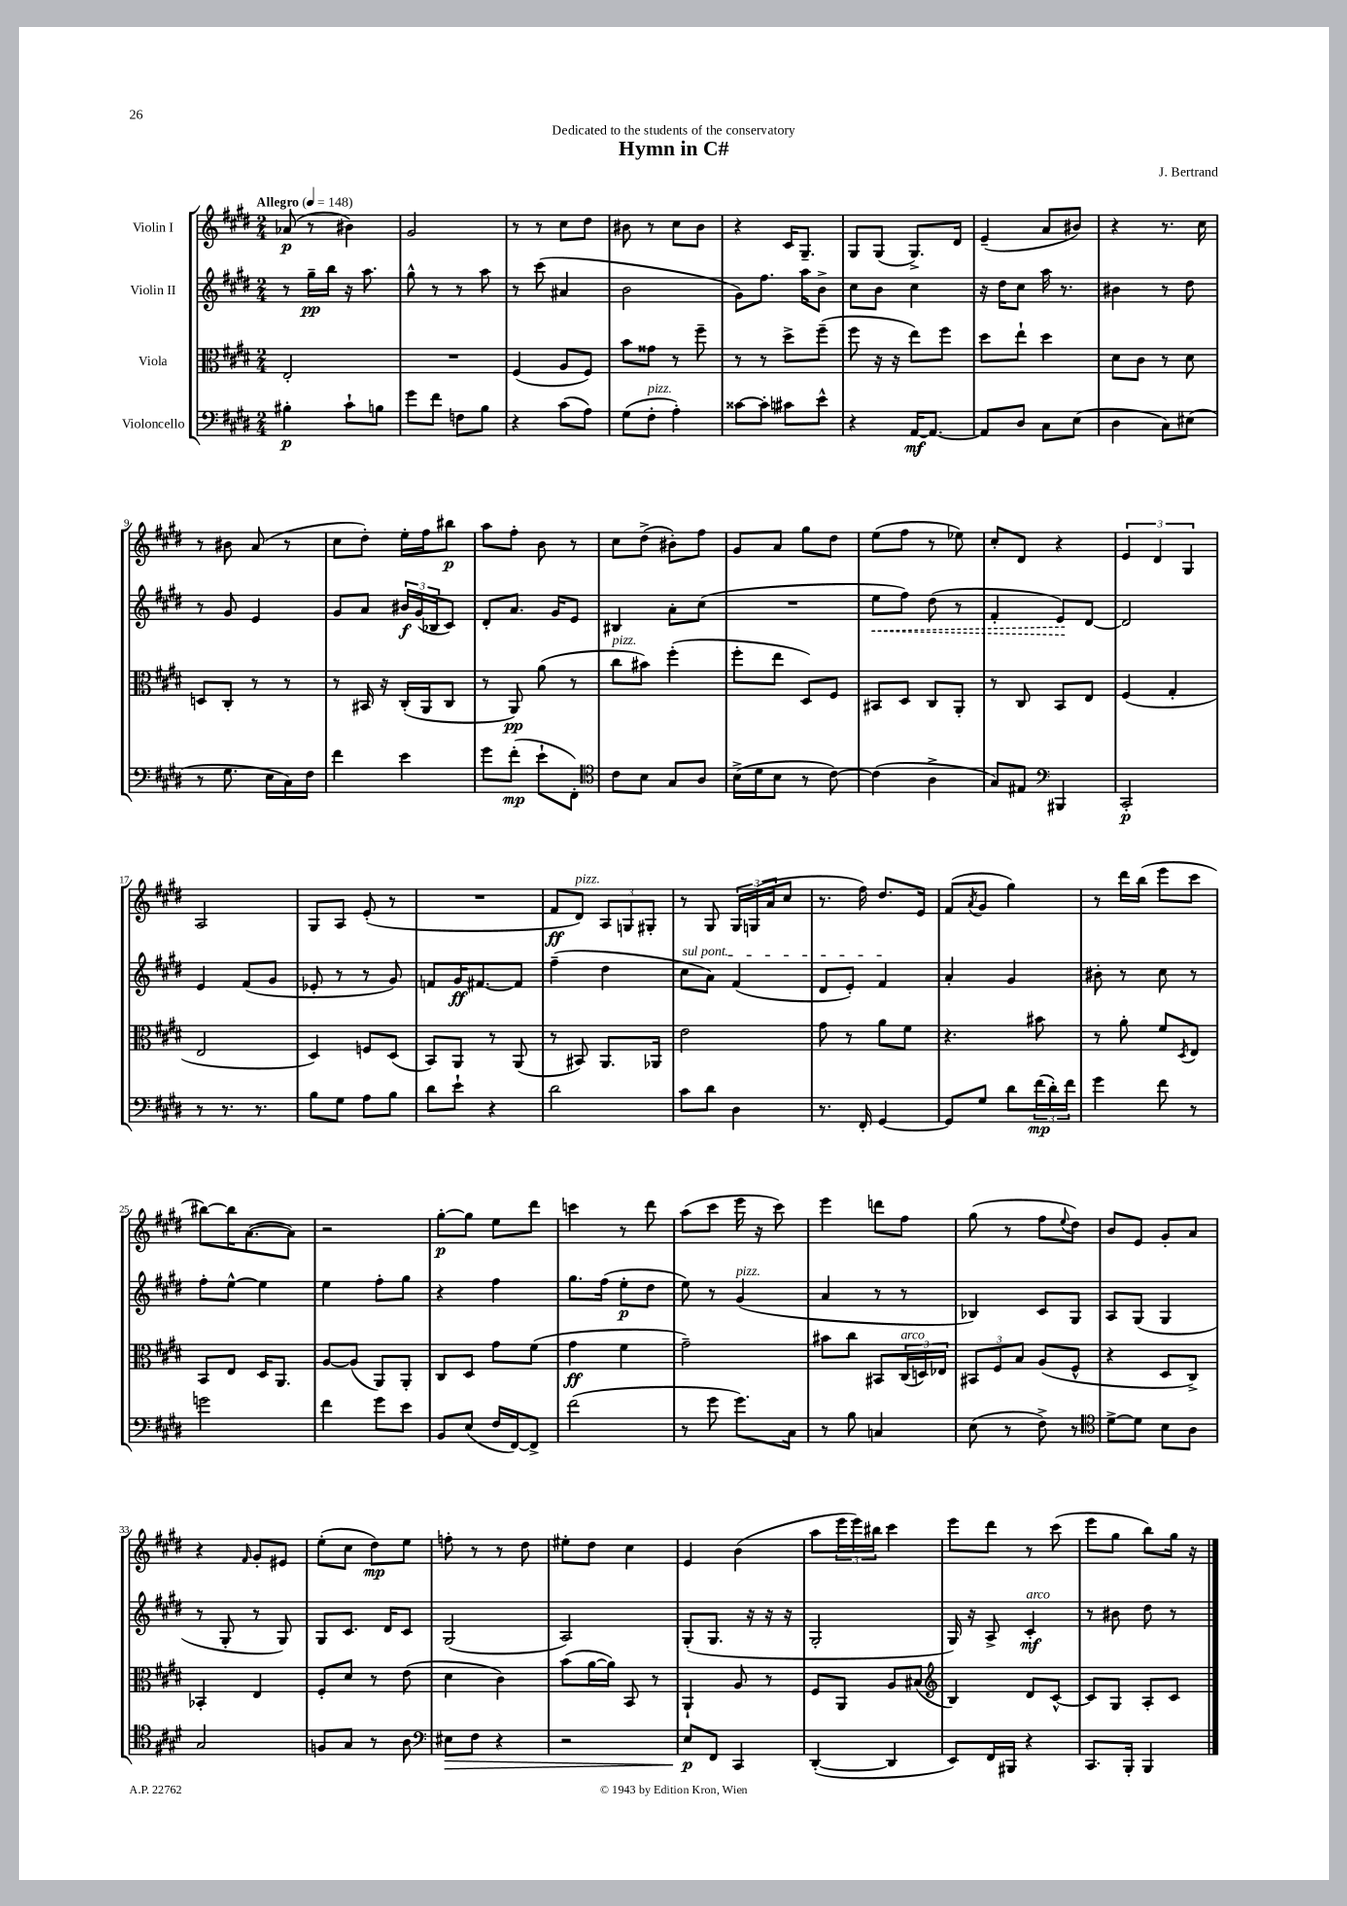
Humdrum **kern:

**kern	**kern	**kern	**kern
*staff4	*staff3	*staff2	*staff1
*clefF4	*clefC3	*clefG2	*clefG2
*k[f#c#g#d#]	*k[f#c#g#d#]	*k[f#c#g#d#]	*k[f#c#g#d#]
*M2/4	*M2/4	*M2/4	*M2/4
*MM148	*MM148	*MM148	*MM148
4B#'	2E'	8r	(8a-
.	.	16gg#~	8r
.	.	16bb	.
8c#`	.	16r	4b#)
.	.	8.aa	.
8B	.	.	.
=	=	=	=
8g#	2r	8gg#^^	2g#
8f#	.	8r	.
8F	.	8r	.
8B	.	8aa	.
=	=	=	=
4r	(4F#	8r	8r
.	.	(8ccc#	8r
(8c#	8A	4a#	8cc#
8A)	8F#)	.	8dd#
=	=	=	=
(8G#	8b	2b	8b#
8F#'	8g##	.	8r
4A')	8r	.	8cc#
.	8ff#~	.	8b#
=	=	=	=
[8c##	8r	8g#)	4r
8c##']	8r	8.ff#	.
8c#	8dd#^	.	16c#
.	.	16aa	8.G#~
8e^^	(8ff#~	8b^	.
=	=	=	=
4r	8ff#	8cc#	8G#
.	16r	8b	(8G#
.	16r	.	.
[16AA	8ee)	4cc#	8.G#^)
8.AA_	.	.	.
.	8ff#	.	.
.	.	.	16d#
=	=	=	=
8AA]	8dd#	16r	(4e~
.	.	16dd#	.
8D#	8ee`	8cc#	.
8C#	4dd#	16aa	8a
.	.	8.r	.
(8E	.	.	8b#)
=	=	=	=
4D#	8d#	4b#	4r
.	8c#	.	.
8C#)	8r	8r	8.r
(8E#	8d#	8dd#	.
.	.	.	16cc#
=	=	=	=
8r	8D	8r	8r
8.G#	8C#'	8g#	8b#
.	8r	4e	(8a
16E	.	.	.
16C#)	8r	.	8r
16F#	.	.	.
=	=	=	=
4f#	8r	8g#	8cc#
.	16BB#	8a	8dd#')
.	16r	.	.
4e	(16C#'	24b#	16ee'
.	.	(24g#	.
.	16AA	.	16ff#
.	.	24B-	.
.	8C#	8c#)	8bb#
=	=	=	=
8g#	8r	8d#'	8aa
(8f#'	8AA)	8.a	8ff#'
8e`	(8a	.	8b
.	.	16g#	.
8FF#')	8r	8e	8r
=	=	=	=
*clefC4	*	*	*
8c#	8cc#	4B#	8cc#
8B	8b#)	.	(8dd#^
8G#	(4ff#'	8a'	8b#')
8A	.	(8cc#	8ff#
=	=	=	=
(16B^	8ff#'	2r	8g#
16d#	.	.	.
8B	8ee	.	8a
8r	8D#)	.	8gg#
[8c#)	8F#	.	8dd#
=	=	=	=
(4c#]	8BB#	8ee	(8ee
.	8D#	8ff#)	8ff#
4A^	8C#	(8dd#	8r
.	8AA'	8r	8ee-)
=	=	=	=
8G#)	8r	4f#'	8cc#'
8E#	8C#	.	8d#
*clefF4	*	*	*
4BBB#	8BB	8e)	4r
.	8E	[8d#	.
=	=	=	=
2CC#'	(4F#	2d#]	6e
.	.	.	6d#
.	4G#'	.	.
.	.	.	6G#
=	=	=	=
8r	2E	4e	2A
8.r	.	.	.
.	.	(8f#	.
8.r	.	.	.
.	.	8g#	.
=	=	=	=
8B	4D#)	8e-'	8G#
8G#	.	8r	8A
8A	8F	8r	(8e'
8B	(8D#	8g#)	8r
=	=	=	=
8d#	8BB)	8f	2r
8e`	8AA	16g#	.
.	.	[8.f#	.
4r	8r	.	.
.	(8AA	8f#]	.
=	=	=	=
2d#	8r	(4ff#~	8f#
.	8BB#)	.	8d#)
.	8.AA	4dd#	12A
.	.	.	12G
.	.	.	12G#'
.	16AA-	.	.
=	=	=	=
8c#	2e	8cc#	8r
8d#	.	8a)	8G#
4D#	.	(4f#	24G#
.	.	.	(24G
.	.	.	24a
.	.	.	8cc#
=	=	=	=
8.r	8g#	8d#	8.r
.	8r	8e')	.
16FF#'	.	.	16ff#)
[4GG#	8a	4f#	8.dd#
.	8f#	.	.
.	.	.	16e
=	=	=	=
8GG#]	4.r	4a'	(8f#
.	.	.	8qa
8G#	.	.	8g#
8d#	.	4g#	4gg#)
(24f#	8b#	.	.
24d#')	.	.	.
24f#	.	.	.
=	=	=	=
4g#	8r	8b#'	8r
.	8a'	8r	16ddd#
.	.	.	(16bb
8f#	8f#	8cc#	8eee
.	8qD#	.	.
8r	8E	8r	8ccc#
=	=	=	=
2g	8BB	8ff#'	[8bb#)
.	8E	[8ee^^	16bb#]
.	.	.	([8.a
.	16D#	4ee]	.
.	8.AA	.	.
.	.	.	8a])
=	=	=	=
4f#	[8A	4ee	2r
.	(8A]	.	.
8g#	8AA)	8ff#'	.
8e	8AA'	8gg#	.
=	=	=	=
8BB	8C#	4r	[8gg#'
(8E	8D#	.	8gg#]
16F#	8g#	4ff#	8ee
[16FF#)	.	.	.
8FF#^]	(8f#	.	8ddd#
=	=	=	=
(2f#	4g#	8.gg#	4ccc
.	.	(16ff#	.
.	4f#	8ee'	8r
.	.	8dd#	8ddd#
=	=	=	=
8r	2g#~)	8ee)	(8aa
8g#	.	8r	8ccc#
8.g#)	.	(4g#	16eee
.	.	.	16r
.	.	.	8ccc#)
16C#	.	.	.
=	=	=	=
8r	8b#	4a	4eee
8B	8cc#	.	.
4C	8BB#	8r	8ddd
.	(24C#	8r	8ff#
.	24D)	.	.
.	24E-	.	.
=	=	=	=
(8E	12BB#	4B-)	(8gg#
.	12F#	.	.
8r	.	.	8r
.	12B	.	.
8F#^)	(8A	8c#	8ff#
.	.	.	8qqee
8r	8F#^^	8G#	8dd#)
=	=	=	=
*clefC4	*	*	*
[8d#^	4r	8A	8b
8d#]	.	(8G#	8e
8B	8D#	4G#	8g#'
8A	8C#^)	.	8a
=	=	=	=
2G#	4BB-'	8r	4r
.	.	8G#'	.
.	.	.	16qqf#
.	4E	8r	8g#'
.	.	8G#)	8e#
=	=	=	=
8F	8F#'	8G#	(8ee'
8G#	8d#	8.c#	8cc#
8r	8r	.	8dd#)
.	.	16d#	.
8A	(8e	8c#	8ee
=	=	=	=
*clefF4	*	*	*
8E#	4d#	(2G#	8ff'
8F#	.	.	8r
4r	4c#)	.	8r
.	.	.	8dd#
=	=	=	=
2r	(8b	2A)	8ee#'
.	[16a	.	8dd#
.	16a])	.	.
.	8BB	.	4cc#
.	8r	.	.
=	=	=	=
8E	4AA`	(8G#'	4e
8FF#	.	8.G#	.
4CC#	8A	.	(4b
.	.	16r	.
.	8r	16r	.
.	.	16r	.
=	=	=	=
([4DD#'	8F#	2G#'	8aa
.	8AA	.	24eee
.	.	.	24eee)
.	.	.	24bb#
4DD#]	8A	.	4ccc#
.	(8B#	.	.
=	=	=	=
*	*clefG2	*	*
8EE)	4B)	16G#)	8eee
.	.	16r	.
16FF#	.	8A^	8ddd#
16BBB#	.	.	.
4r	8d#	4c#'	8r
.	[8c#^^	.	(8ccc#
=	=	=	=
8.CC#	8c#]	8r	8eee
.	8G#	8b#	8gg#
16BBB'	.	.	.
4BBB	8A'	8dd#	8bb)
.	8c#	8r	16gg#
.	.	.	16r
==	==	==	==
*-	*-	*-	*-
